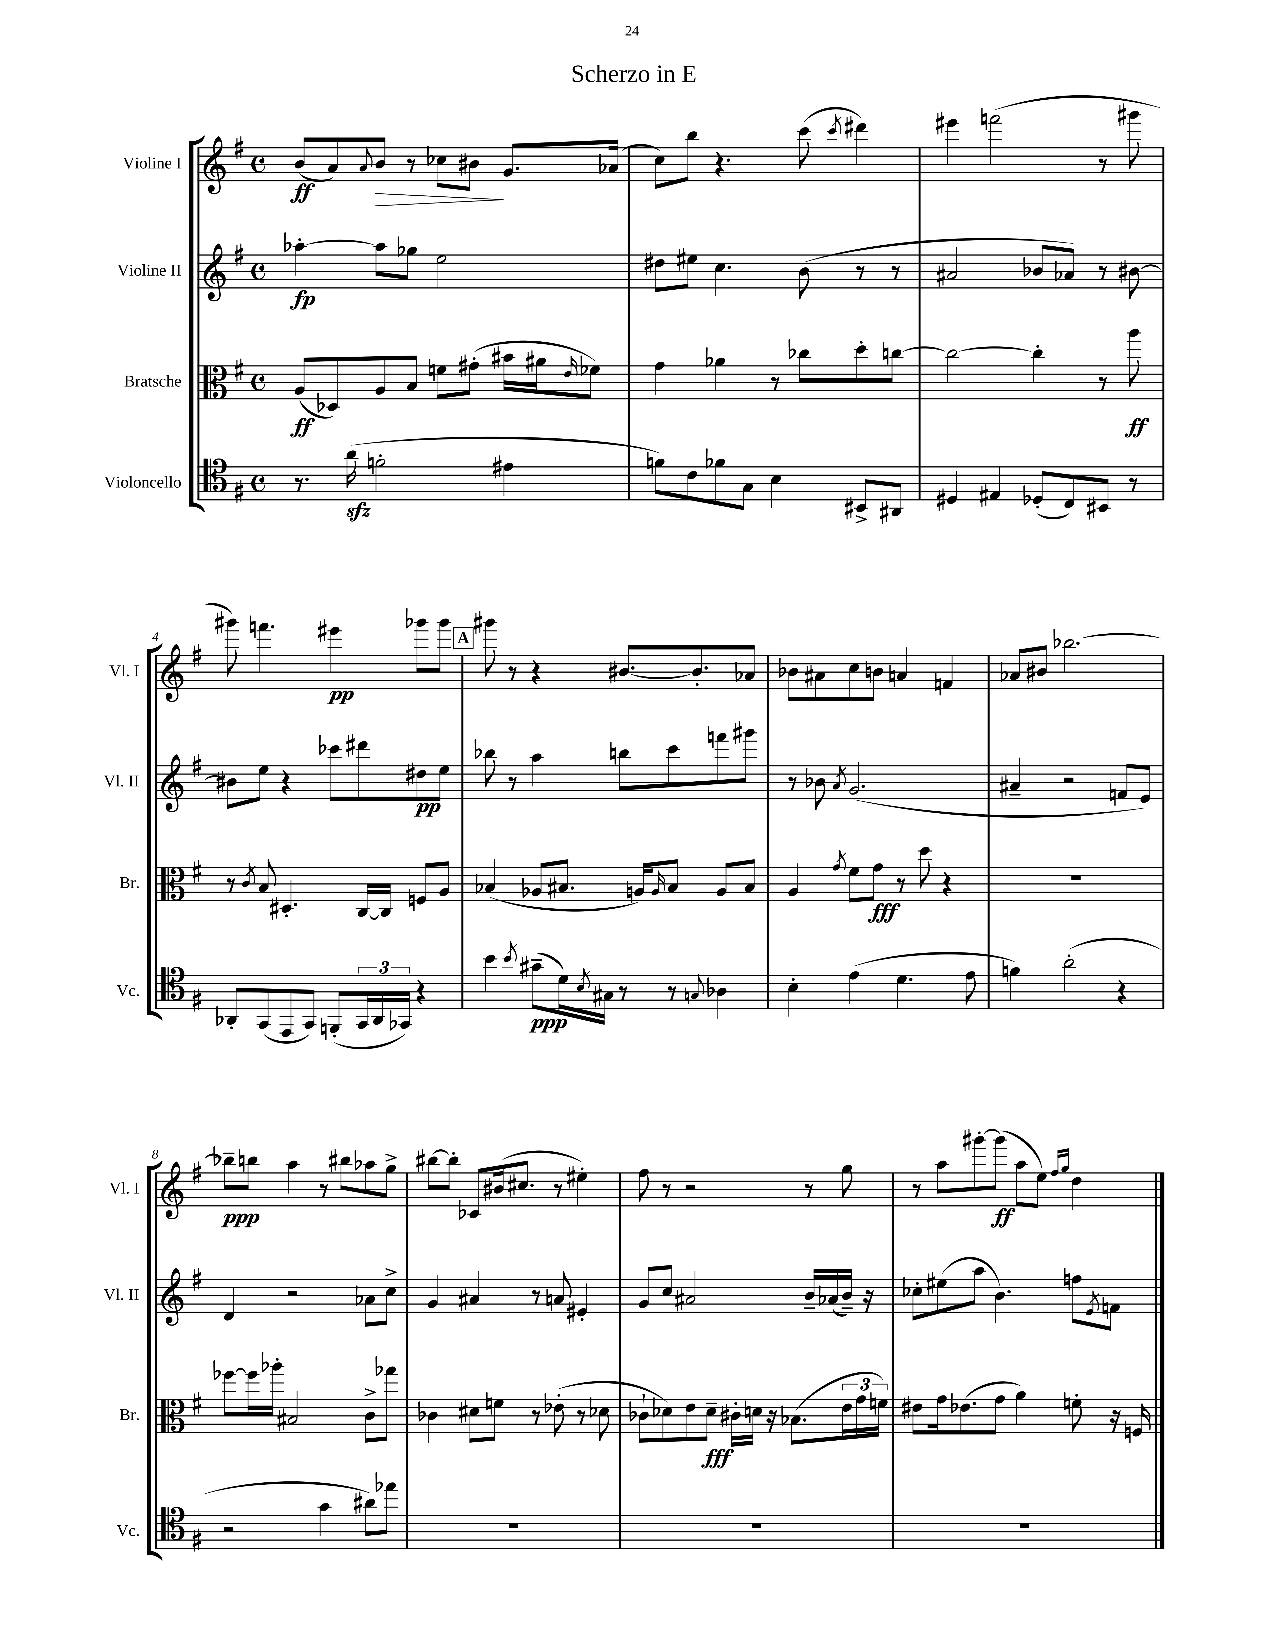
\header { title = "Scherzo in E" }
<<
\new StaffGroup <<
\new Staff = "s0" \with { instrumentName = "Violine I" shortInstrumentName = "Vl. I" } {
    \clef treble \key g \major \defaultTimeSignature \time 4/4
    b'8\ff( a'8) \appoggiatura { a'8 } b'8\> r8 ces''8 bis'8\! g'8. aes'16( |
    c''8) b''8 r4. c'''8( \acciaccatura { c'''8 } dis'''4) |
    eis'''4 f'''2( r8 gis'''8 |
    gis'''8) f'''4. eis'''4\pp ges'''8 ges'''8 |
    \mark \markup { \box "A" } gis'''8 r8 r4 bis'8.~ bis'8.-. aes'8 |
    bes'8 ais'8 c''8 b'8 a'4 f'4 |
    aes'8 bis'8 bes''2.~ |
    bes''8--\ppp b''8 a''4 r8 bis''8 aes''8 g''8-> |
    bis''8~ bis''8-. ces'8 bis'16( cis''8. r8 eis''4-.) |
    fis''8 r8 r2 r8 g''8 |
    r8 a''8 gis'''8~-. gis'''8\ff( a''8 e''8) \grace { fis''16 g''16 } d''4 \bar "|." |
}
\new Staff = "s1" \with { instrumentName = "Violine II" shortInstrumentName = "Vl. II" } {
    \clef treble \key g \major \defaultTimeSignature \time 4/4
    aes''4~-.\fp aes''8 ges''8 e''2 |
    dis''8 eis''8 c''4. b'8( r8 r8 |
    ais'2 bes'8 aes'8) r8 bis'8~ |
    bis'8 e''8 r4 ces'''8 dis'''8 dis''8\pp e''8 |
    \mark \markup { \box "A" } bes''8 r8 a''4 b''8 c'''8 f'''8 gis'''8 |
    r8 bes'8 \acciaccatura { a'8 } g'2.( |
    ais'4-- r2 f'8 e'8) |
    d'4 r2 aes'8 c''8-> |
    g'4 ais'4 r8 a'8 eis'4-. |
    g'8 c''8 ais'2 b'16-- aes'16( b'16--) r16 |
    ces''8-. eis''8( a''8 b'4.) f''8 \acciaccatura { e'8 } f'8 \bar "|." |
}
\new Staff = "s2" \with { instrumentName = "Bratsche" shortInstrumentName = "Br." } {
    \clef alto \key g \major \defaultTimeSignature \time 4/4
    a8\ff( des8) a8 b8 f'8 gis'8-.( bis'16 ais'16 \grace { e'16 } fes'8) |
    g'4 aes'4 r8 ces''8 d''8-. c''8~ |
    c''2~ c''4-. r8 a''8\ff |
    r8 \acciaccatura { c'8 } b8 dis4.-. c16~ c16 f8 a8 |
    \mark \markup { \box "A" } bes4( aes8 bis8. a16) \grace { a16 } bis8 a8 bis8 |
    a4 \acciaccatura { g'8 } fis'8 g'8\fff r8 d''8 r4 |
    R1 |
    fes''8~ fes''16 aes''16-. bis2 c'8-> ges''8 |
    ces'4 dis'8 f'8 r8 ees'8-.( r8 des'8 |
    ces'8-! des'8) e'8 des'8--\fff cis'16-. d'16 r16 bes8.( \tuplet 3/2 { e'16 g'16 f'16) } |
    eis'8 g'16 ees'8.( g'8 a'4) f'8-. r16 f16 \bar "|." |
}
\new Staff = "s3" \with { instrumentName = "Violoncello" shortInstrumentName = "Vc." } {
    \clef tenor \key g \major \defaultTimeSignature \time 4/4
    r8. a'16\sfz( f'2-. eis'4 |
    f'8) c'8 fes'8 g8 b4 bis,8-> ais,8 |
    dis4 eis4 des8-.( c8) bis,8 r8 |
    aes,8-. g,8( e,8 g,8) f,8-.( \tuplet 3/2 { g,16 aes,16 ges,16) } r4 |
    \mark \markup { \box "A" } b'4 \acciaccatura { b'8 } gis'8--\ppp( d'16) \acciaccatura { b8 } gis16 r8 r8 \appoggiatura { g8 } aes4 |
    b4-. e'4( d'4. e'8 |
    f'4) a'2-.( r4 |
    r2 g'4 ais'8) ees''8 |
    R1 |
    R1 |
    R1 \bar "|." |
}
>>
>>
